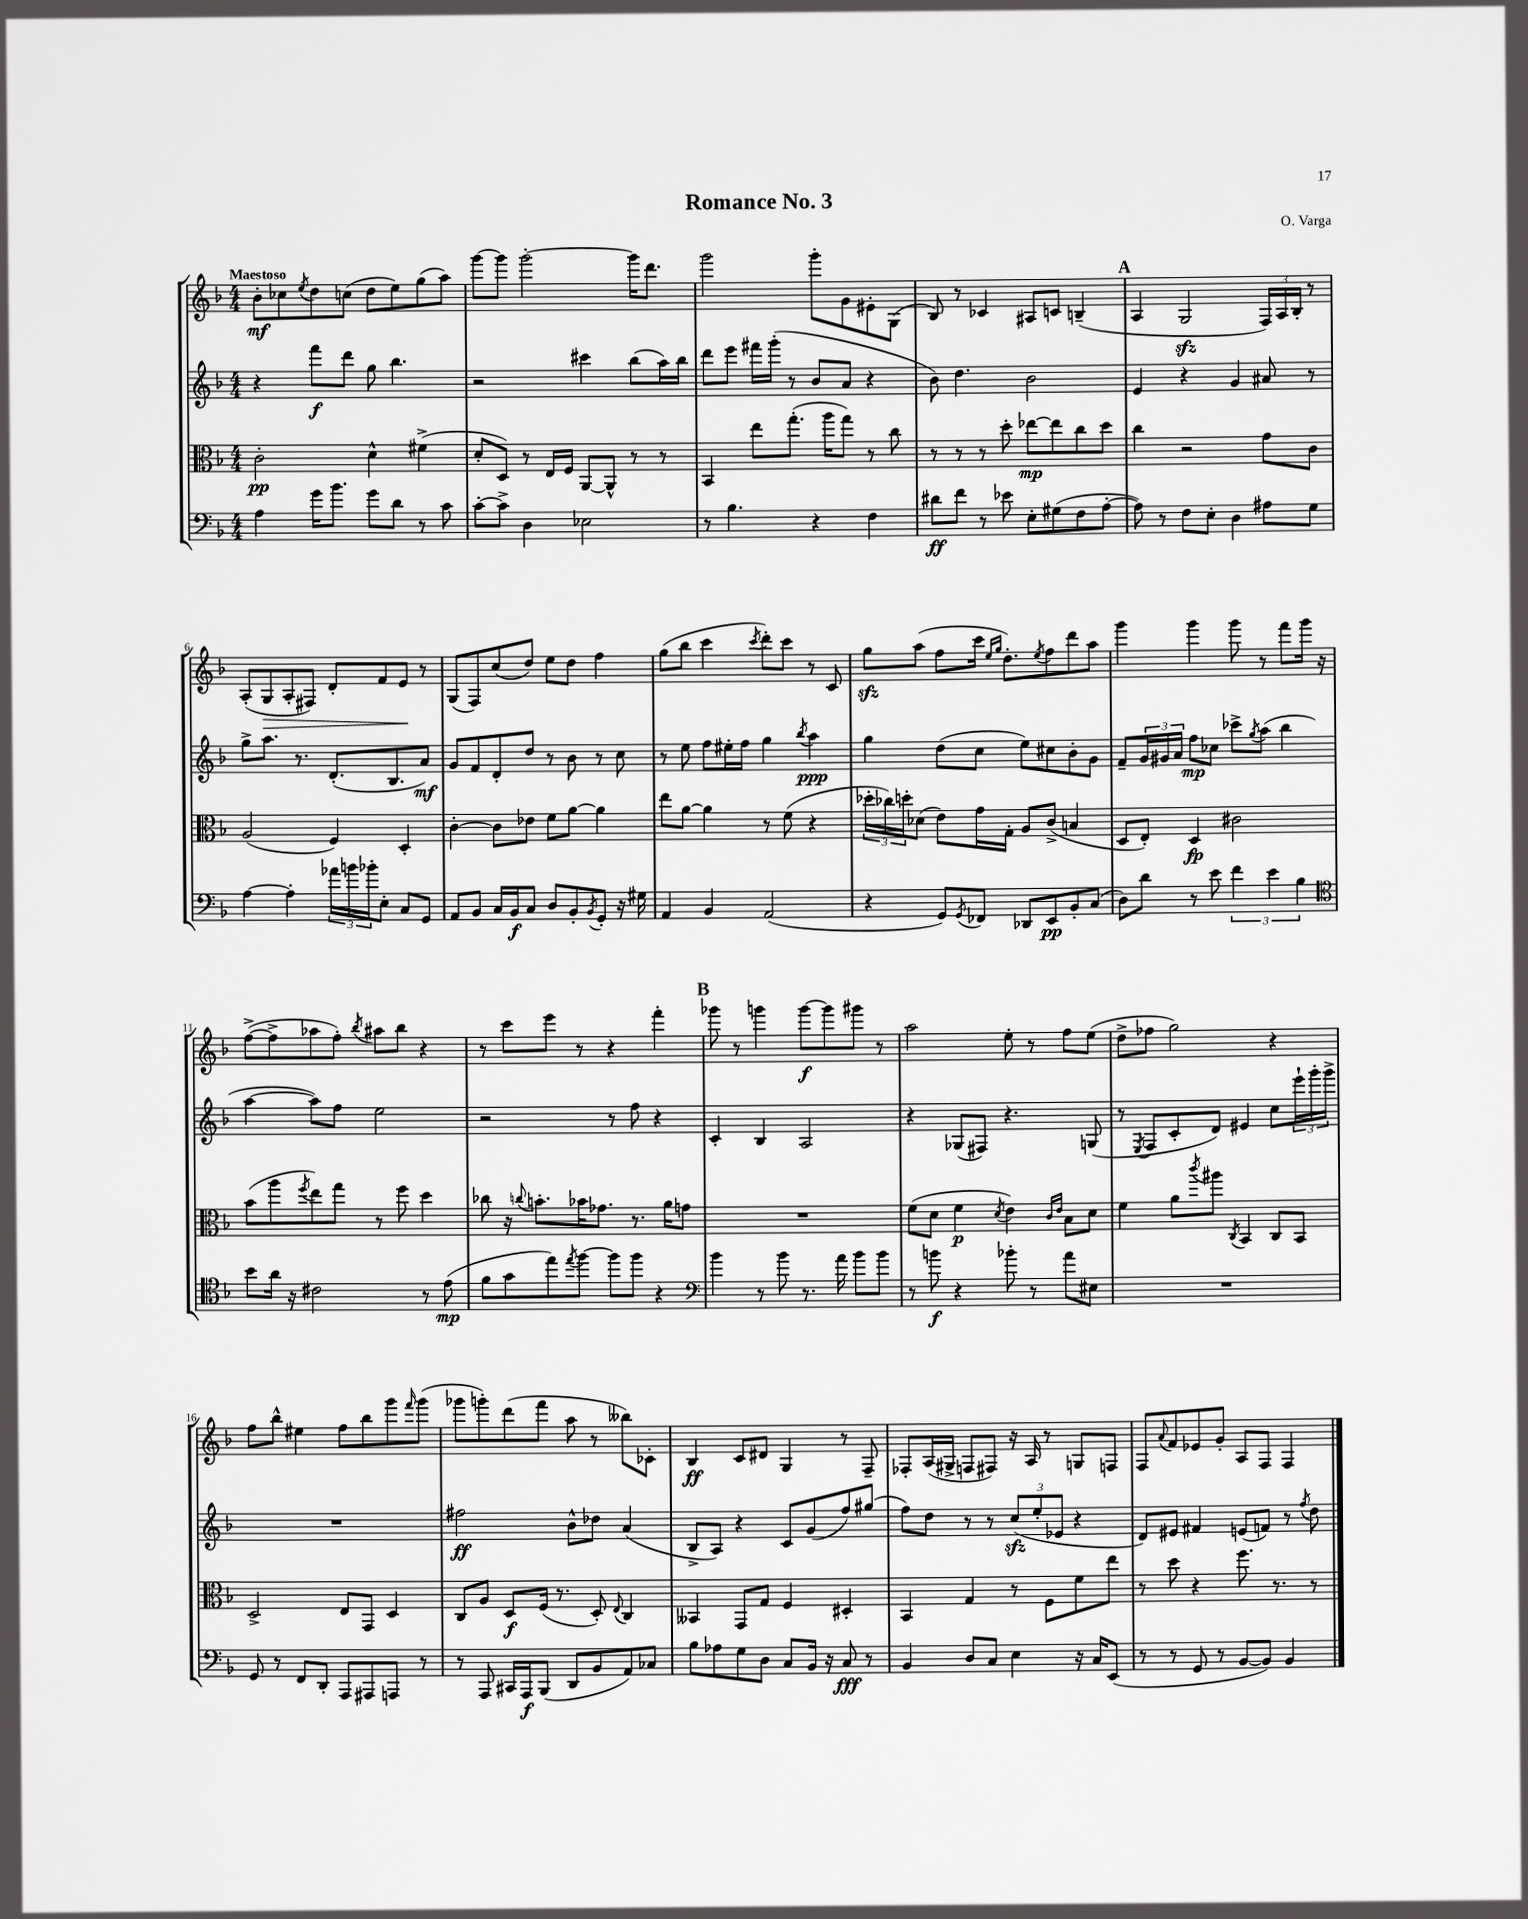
\header { title = "Romance No. 3" composer = "O. Varga" }
<<
\new StaffGroup <<
\new Staff = "s0" {
    \clef treble \key f \major \numericTimeSignature \time 4/4 \tempo "Maestoso"
    bes'8-.\mf ces''8 \acciaccatura { e''8 } d''8 c''8( d''8 e''8) g''8( a''8) |
    g'''8~ g'''8 g'''2~-. g'''16 d'''8. |
    g'''2 g'''8-. g'8 eis'8-. g8( |
    bes8) r8 ces'4 ais8 c'8 b4--( |
    \mark \markup { \bold "A" } a4 g2\sfz \tuplet 3/2 { f16) a16 bes16-. } r8 |
    a8-.( g8\> a8-. fis8) d'8-. f'8 e'8\! r8 |
    g8( f8) c''8( d''8) e''8 d''8 f''4 |
    g''8( bes''8 c'''4 \acciaccatura { c'''8 } d'''8-.) c'''8 r8 c'8 |
    g''8\sfz a''8( f''8 c'''16 \grace { e''16 g''16 } d''8.-.) \acciaccatura { e''8 } f''8 d'''8 a''8 |
    g'''4 g'''4 g'''8 r8 f'''8 g'''16 r16 |
    f''8~->( f''8-> aes''8 f''8-.) \acciaccatura { bes''8 } ais''8 bes''8 r4 |
    r8 c'''8 e'''8 r8 r4 f'''4-. |
    \mark \markup { \bold "B" } ges'''8 r8 g'''4 g'''8~\f g'''8 gis'''8 r8 |
    a''2 e''8-. r8 f''8 e''8( |
    d''8-> fes''8 g''2) r4 |
    f''8 bes''8-^ eis''4 f''8 bes''8 g'''8 \grace { f'''16 } g'''8( |
    ges'''8 g'''8-.) d'''8( f'''8 a''8 r8 beses''8) ces'8-. |
    bes4\ff c'8 dis'8 g4 r8 f8-- |
    fes8-. a16( gis16-> f8 fis8) r16 a16 r8 g8 f8 |
    f8 \appoggiatura { a'8 } f'8 ees'8 g'8-. a8 f8 f4 \bar "|." |
}
\new Staff = "s1" {
    \clef treble \key f \major \numericTimeSignature \time 4/4
    r4 f'''8\f d'''8 g''8 bes''4. |
    r2 cis'''4 bes''8( a''16) bes''16 |
    d'''8 e'''8 fis'''16 g'''16-.( r8 bes'8 a'8 r4 |
    bes'8) d''4. bes'2 |
    \mark \markup { \bold "A" } e'4 r4 g'4 ais'8 r8 |
    g''8-> a''8. r8. d'8.-.( bes8. a'8\mf) |
    g'8 f'8 d'8-. d''8 r8 bes'8 r8 c''8 |
    r8 e''8 f''8 eis''16-. f''16 g''4 \acciaccatura { bes''8 } a''4\ppp |
    g''4 d''8( c''8 e''8) cis''8 bes'8-. g'8 |
    f'8-- \tuplet 3/2 { g'16 gis'16 a'16 } f''8\mp ces''8 ces'''8-> \acciaccatura { g''8 } a''8( bes''4 |
    a''4~ a''8) f''8 e''2 |
    r2 r8 f''8 r4 |
    \mark \markup { \bold "B" } c'4-. bes4 a2 |
    r4 ges8( fis8) r4. g8( |
    r8 \acciaccatura { e8 } f8 c'8-. d'8) eis'4 c''8 \tuplet 3/2 { e'''16-! g'''16-. g'''16-> } |
    R1 |
    fis''2\ff bes'8-^ des''8 a'4( |
    bes8-> a8) r4 c'8 g'8( f''8) gis''8( |
    f''8) d''8 r8 r8 \tuplet 3/2 { c''8\sfz( e''8-. ees'8 } r4 |
    d'8) eis'8 fis'4 e'8( f'8) r8 \acciaccatura { f''8 } d''8 \bar "|." |
}
\new Staff = "s2" {
    \clef alto \key f \major \numericTimeSignature \time 4/4
    c'2-.\pp d'4-^ fis'4->( |
    d'8-. d8) r8 e16 f16 a,8~ a,8-^ r8 r8 |
    bes,4 e''8 g''8.-.( a''16 g''8) r8 c''8 |
    r8 r8 r8 d''8-. ees''8~\mp ees''8 c''8 d''8 |
    \mark \markup { \bold "A" } c''4 r2 g'8 c'8 |
    a2( f4) d4-. |
    c'4~-. c'8 ees'8 f'8 a'8~ a'4 |
    e''8 a'8~ a'4 r8 f'8( r4 |
    \tuplet 3/2 { des''16-. ces''16) d''16-. } des'8( e'8) g'16 g16-. a8 c'8->( b4 |
    d8 e8-.) d4\fp cis'2 |
    bes'8( a''8 \acciaccatura { f''8 } e''8) g''8 r8 f''8 d''4 |
    ces''8 r16 \appoggiatura { c''8 } b'8.-. bes'16 ges'8. r8. a'16 g'8 |
    \mark \markup { \bold "B" } R1 |
    f'8( d'8 f'4\p \acciaccatura { d'8 } e'4) \grace { c'16 e'16 } bes8 d'8 |
    f'4 a'8 \acciaccatura { c'''8 } ais''8 \acciaccatura { c8 } bes,4 c8 bes,8 |
    d2-> e8 g,8 d4 |
    c8 a8 d8\f f16( r8. d8-.) \appoggiatura { e8 } c4 |
    beses,4 g,8 g8 f4 dis4-. |
    bes,4 g4 r8 f8 f'8 e''8 |
    r8 d''8 r4 f''8. r8. r8 \bar "|." |
}
\new Staff = "s3" {
    \clef bass \key f \major \numericTimeSignature \time 4/4
    a4 g'16 bes'8. g'8 d'8 r8 c'8 |
    c'8~-. c'8-> d4 ees2 |
    r8 bes4. r4 f4 |
    dis'8\ff f'8 r8 ees'8 e8-. gis8( f8 a8~-. |
    \mark \markup { \bold "A" } a8) r8 f8 e8-. d4 ais8 g8 |
    a4~ a4-. \tuplet 3/2 { aes'16 b'16 bes'16-. } e8-. c8 g,8 |
    a,8 bes,8 c16 bes,16\f c8 d8 bes,8-. \acciaccatura { bes,8 } g,8-. r16 gis16 |
    a,4 bes,4 a,2( |
    r4 g,8) \acciaccatura { g,8 } fes,8 des,8 e,8\pp bes,8-. c8( |
    d8) d'8 r8 e'8 \tuplet 3/2 { f'4 e'4 bes4 } |
    \clef tenor bes'8 a'16 r16 cis'2 r8 e'8\mp( |
    f'8 g'8 e''8) \acciaccatura { e''8 } f''8~ f''8 f''8 r4 |
    \mark \markup { \bold "B" } \clef bass bes'4 r8 bes'8 r8. a'16 bes'8 bes'8 |
    r8 b'8\f r4 bes'8-. r8 a'8 eis8 |
    R1 |
    g,8 r8 f,8 d,8-. a,,8 ais,,8 a,,8 r8 |
    r8 a,,8 cis,16 a,,16\f bes,,8( d,8 bes,8 a,8) ces8 |
    bes8 aes8 g8 d8 c8 bes,16 r16 c8\fff r8 |
    bes,4 d8 c8 e4 r16 c16 e,8( |
    r8 r8 g,8 r8 bes,8~ bes,8) bes,4 \bar "|." |
}
>>
>>
